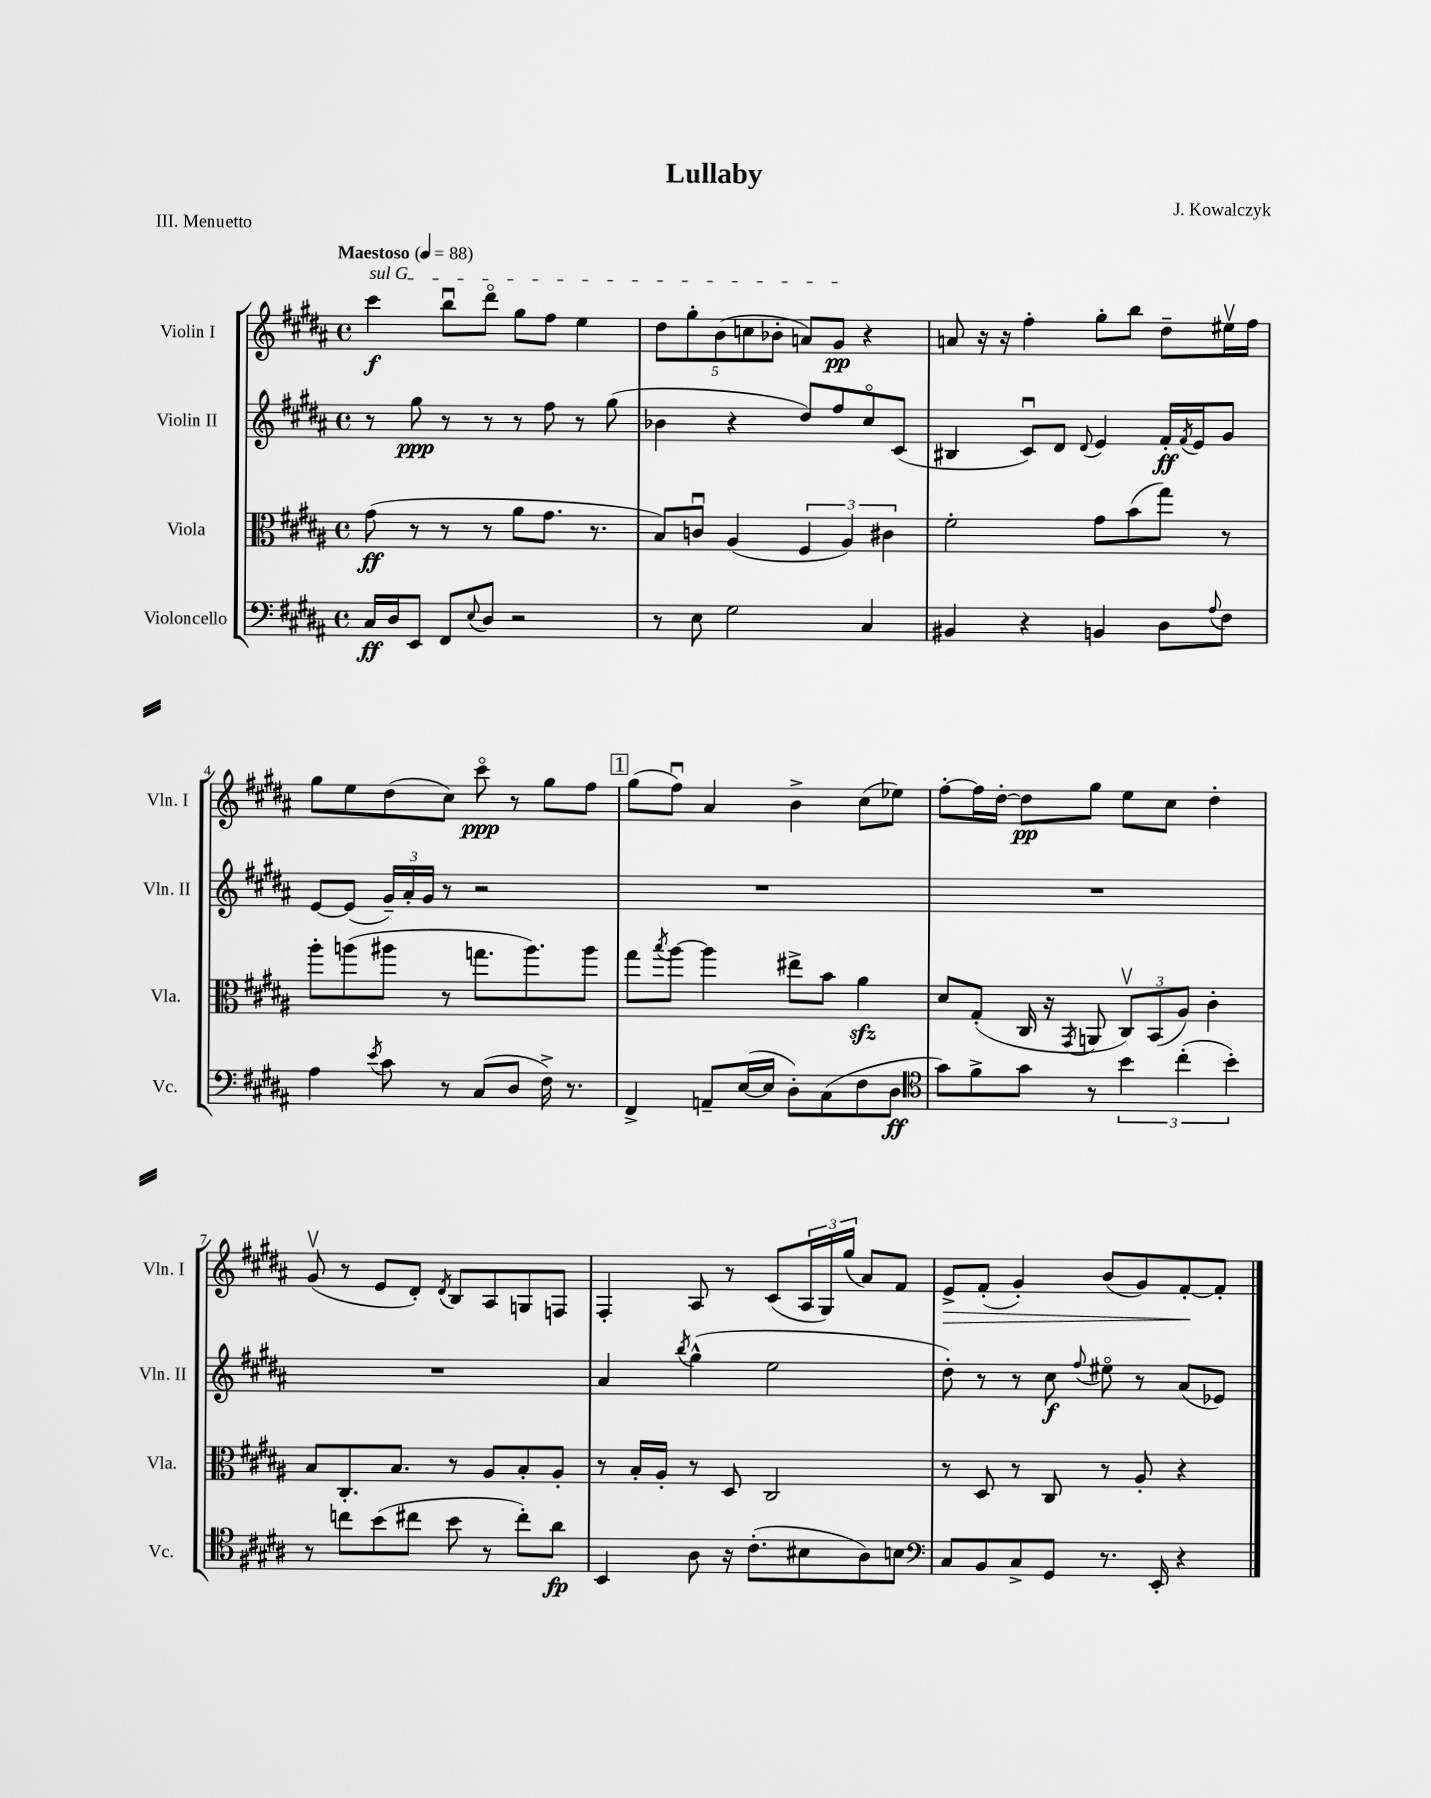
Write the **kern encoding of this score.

**kern	**kern	**kern	**kern
*staff4	*staff3	*staff2	*staff1
*clefF4	*clefC3	*clefG2	*clefG2
*k[f#c#g#d#a#]	*k[f#c#g#d#a#]	*k[f#c#g#d#a#]	*k[f#c#g#d#a#]
*M4/4	*M4/4	*M4/4	*M4/4
*met(c)	*met(c)	*met(c)	*met(c)
*MM88	*MM88	*MM88	*MM88
16C#	(8g#	8r	4ccc#
16D#	.	.	.
8EE	8r	8gg#	.
8FF#	8r	8r	8bbu
8qqE	.	.	.
8D#	8r	8r	8ddd#o
2r	8a#	8r	8gg#
.	8.g#	8ff#	8ff#
.	.	8r	4ee
.	8.r	.	.
.	.	(8gg#	.
=	=	=	=
8r	8B)	4b-	10dd#
.	.	.	10gg#'
8E	8cu	.	.
.	.	.	(10b
2G#	(4A#	4r	.
.	.	.	10cc
.	.	.	10b-'
.	6F#	8dd#)	8a)
.	.	8ff#	8g#
.	6A#)	.	.
4C#	.	8cc#o	4r
.	6c#	.	.
.	.	(8c#	.
=	=	=	=
4BB#	2f#'	4B#	8a
.	.	.	16r
.	.	.	16r
4r	.	8c#u)	4ff#'
.	.	8d#	.
.	.	8qqd#	.
4BB	8g#	4e	8gg#'
.	(8b	.	8bb
8D#	8gg#)	16f#'	8dd#~
.	.	8qf#	.
.	.	16e	.
8qqA#	.	.	.
8F#	8r	8g#	16ee#v
.	.	.	16ff#
=	=	=	=
4A#	8aa#'	[8e	8gg#
.	(8aa	(8e]	8ee
8qe	.	.	.
8c#	8aa#	24g#~)	(8dd#
.	.	24a#'	.
.	.	24g#	.
8r	8r	8r	8cc#)
(8C#	8.gg	2r	8ccc#o
8D#	.	.	8r
.	8.aa#)	.	.
16F#^)	.	.	8gg#
8.r	.	.	.
.	8aa#	.	8ff#
=	=	=	=
4FF#^	8gg#	1r	(8gg#
.	8qbb	.	.
.	[8aa#	.	8ff#u)
8AA~	4aa#]	.	4a#
([16E	.	.	.
16E]	.	.	.
8D#')	8ee#^	.	4b^
(8C#	8b	.	.
8F#	4a#	.	(8cc#
8D#	.	.	8ee-)
=	=	=	=
*clefC4	*	*	*
8g#)	8d#	1r	[8ff#'
8f#^	(8G#'	.	16ff#]
.	.	.	[16dd#'
8g#	16C#	.	8dd#]
.	16r	.	.
.	8qGG#	.	.
8r	8AA	.	8gg#
6b	12C#v)	.	8ee
.	(12BB	.	.
.	.	.	8cc#
(6cc#'	12A#)	.	.
.	4c#'	.	4dd#'
6b')	.	.	.
=	=	=	=
8r	8B	1r	(8g#v
8cc	8.C#'	.	8r
(8b	.	.	8e
.	8.B	.	.
8cc#	.	.	8d#')
.	.	.	8qd#
8b	8r	.	8B
8r	8A#	.	8A#
8cc#')	8B'	.	8G
8a#	8A#'	.	8F
=	=	=	=
4BB	8r	4a#	4F#'
.	16B'	.	.
.	16A#'	.	.
.	.	8qbb	.
8A#	8r	(4gg#^^	8A#
16r	8D#	.	8r
(8.c#'	.	.	.
.	2C#	2ee	(8c#
8B#	.	.	24A#
.	.	.	24G#)
.	.	.	(24gg#
8A#)	.	.	8a#)
8B	.	.	8f#
=	=	=	=
*clefF4	*	*	*
8C#	8r	8dd#')	8e^
8BB	8D#	8r	(8f#'
8C#^	8r	8r	4g#')
8GG#	8C#	8cc#	.
.	.	8qqff#	.
8.r	8r	8ee#o	(8b
.	8A#'	8r	8g#)
16EE'	.	.	.
4r	4r	(8a#	[8f#'
.	.	8e-)	8f#']
==	==	==	==
*-	*-	*-	*-
